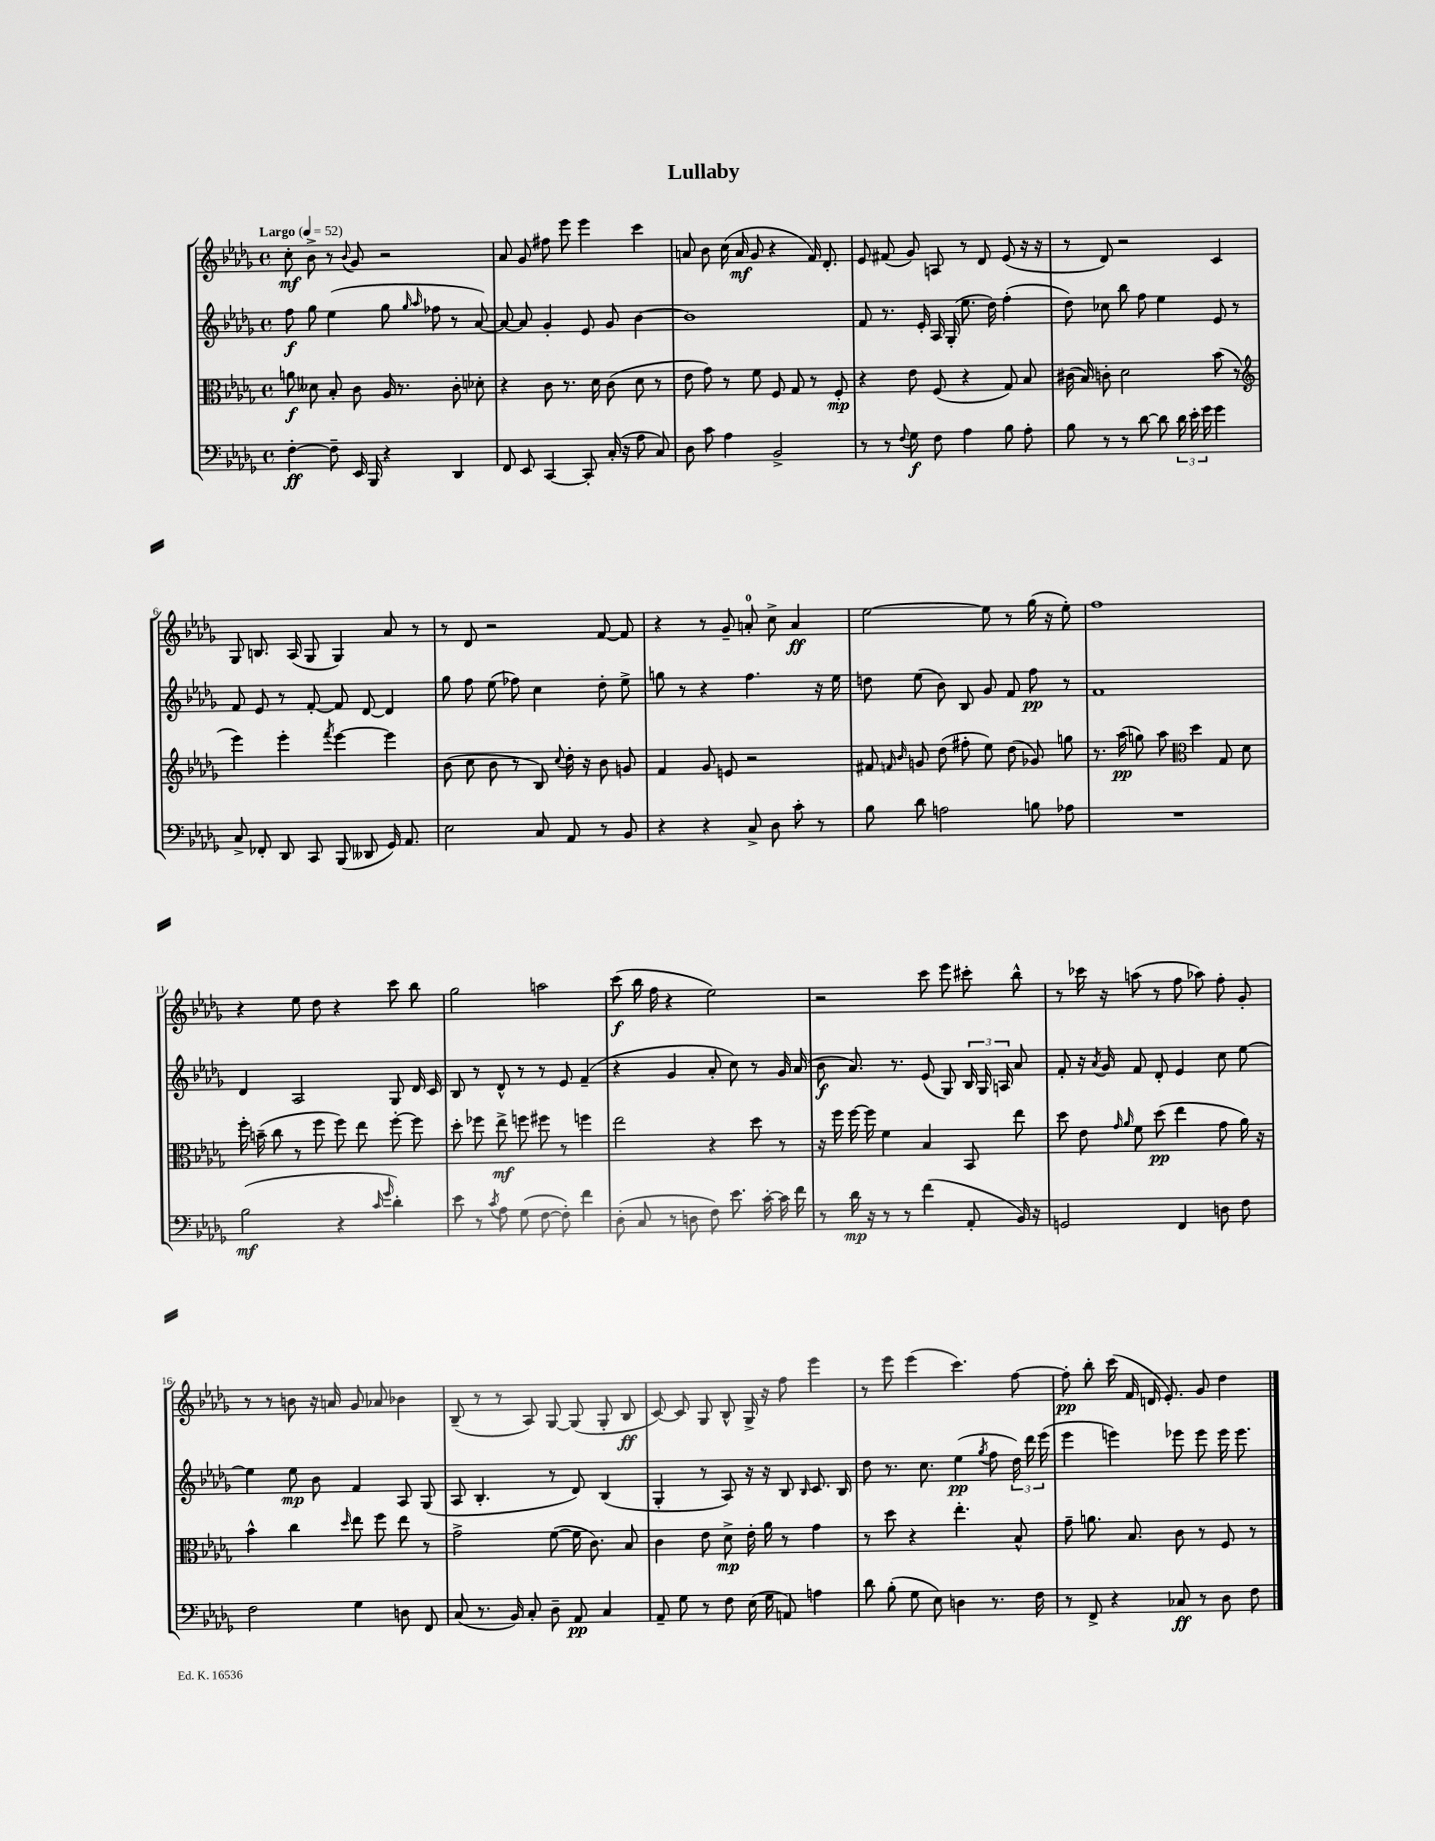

**kern	**kern	**kern	**kern
*staff4	*staff3	*staff2	*staff1
*clefF4	*clefC3	*clefG2	*clefG2
*k[b-e-a-d-g-]	*k[b-e-a-d-g-]	*k[b-e-a-d-g-]	*k[b-e-a-d-g-]
*M4/4	*M4/4	*M4/4	*M4/4
*met(c)	*met(c)	*met(c)	*met(c)
*MM52	*MM52	*MM52	*MM52
[4F'	8a	8ff	8cc'
.	8d--	8gg-	8b-^
8F~]	8B-'	(4ee-	8r
.	.	.	8qqb-
16EE-	8c	.	8g-
16BBB-	.	.	.
4r	16A-	8gg-	2r
.	8.r	.	.
.	.	16qqgg-	.
.	.	16qqaa-	.
.	.	8ff-	.
4DD-	8c'	8r	.
.	8d-'	[8a-)	.
=	=	=	=
8FF	4r	8a-_	8a-
8EE-	.	8a-]	8g-
[4CC	8c	4g-'	8ff#
.	8.r	.	8eee-
8CC']	.	8e-	4eee-
.	16d-	.	.
(16C'	(8c	8g-	.
16r	.	.	.
8A-	8d-	[4b-	4ccc
8C)	8r	.	.
=	=	=	=
8D-	8e-	1b-]	8a
8c	8g-)	.	8b-
4A-	8r	.	(16cc
.	.	.	16a
.	8f	.	8g-
2BB-^	8F	.	4r
.	8G-	.	.
.	8r	.	16f)
.	.	.	8.d-'
.	8F'	.	.
=	=	=	=
8r	4r	8f	8e-
8r	.	8.r	(8f#
8qqF	.	.	.
8G-	8e-	.	8g-)
.	.	16e-'	.
8F	(8F	16A-	8A
.	.	(16G-'	.
4A-	4r	8.ee-	8r
.	.	.	8d-
.	.	16dd-)	.
8B-	8G-)	(4ff'	(8e-
8A-'	8B-	.	16r
.	.	.	16r
=	=	=	=
8B-	(16c#	8dd-)	8r
.	16B-)	.	.
8r	8c'	8cc-	8d-)
8r	2d-	8bb-	2r
[8d-	.	8ff	.
8d-]	.	4ee-	.
24d-	.	.	.
24e-'	.	.	.
24g-	.	.	.
4g-	(8b-	8e-	4c
.	8r	8r	.
=	=	=	=
*	*clefG2	*	*
8C^	4eee-)	8f	8G-
8FF-'	.	8e-	8.B
8DD-	4eee-'	8r	.
.	.	.	(16A-
8CC	.	[8f'	8G-
.	8qfff	.	.
(8BBB-	[4eee-	8f]	4G-)
8DD--	.	[8d-	.
16GG-)	4eee-]	4d-]	8a-
8.AA-	.	.	.
.	.	.	8r
=	=	=	=
2E-	(8b-	8gg-	8r
.	8cc	8ff	8d-
.	8b-	(8ee-	2r
.	8r	8ff-)	.
8C	8B-)	4cc	.
.	8qqcc	.	.
8AA-	16dd-'	.	.
.	16r	.	.
8r	8b-	8dd-'	[8f
8BB-	8g	8ee-^	8f]
=	=	=	=
4r	4f	8gg	4r
.	.	8r	.
4r	8g-	4r	8r
.	8e	.	8g-~
8C^	2r	4.ff	8a'
8D-	.	.	8cc^
8c'	.	.	4a
8r	.	16r	.
.	.	16ee-	.
=	=	=	=
8B-	8f#	8dd	[2ee-
.	16qqf	.	.
.	16qqb-	.	.
8d-	8g	(8ee-	.
2A	(8dd-	8b-)	.
.	8ff#'	8B-	.
.	8ee-)	8g-	8ee-]
.	(8dd-	8f	8r
8B	8g-)	8ff	(16gg-
.	.	.	16r
8A-	8gg	8r	8ee-')
=	=	=	=
1r	8.r	1f	1ff
.	(16aa-	.	.
.	8gg)	.	.
.	8aa-	.	.
*	*clefC3	*	*
.	4dd-	.	.
.	8G-	.	.
.	8d-	.	.
=	=	=	=
(2B-	16ff'	4d-	4r
.	(16b~	.	.
.	8cc	.	.
.	8r	2A-	8ee-
.	8ff	.	8dd-
4r	8ff)	.	4r
.	8ee-	.	.
16qqc	.	.	.
16qqg-	.	.	.
4d-')	[8ff'	8G-	8ccc
.	8ff]	16d-	8bb-
.	.	16c	.
=	=	=	=
8e-	8dd-'	8B-	2gg-
8r	8ff-	8r	.
8qc	.	.	.
8A-	8ee-^	8d-^^	.
(8G-	8ff	8r	.
[8F	8ff#	8r	2aa
8F'])	8r	8e-	.
4f	4ff	(4f~	.
=	=	=	=
(8D-'	2ee-	4r	(8ccc
8C	.	.	16bb-
.	.	.	16ff
8r	.	4g-	4r
8D	.	.	.
8F)	4r	8a-'	2ee-)
8.e-	.	8cc)	.
.	8dd-	8r	.
[16c'	.	.	.
16c]	8r	16g-	.
16f	.	(16a-	.
=	=	=	=
8r	16r	8b-	2r
.	16ff	.	.
16d-	[16ff	8.a-)	.
16r	16ff]	.	.
8r	4f	.	.
.	.	8.r	.
8r	.	.	.
(4f	4B-	(8e-	8ccc
.	.	8G-)	8eee-
8AA-'	8BB-	24B-	8ccc#'
.	.	24G-	.
.	.	24A	.
16BB-)	8ee-	8a-	8bb-^^
16r	.	.	.
=	=	=	=
2GG	8dd-	8f'	8r
.	8e-	16r	16ccc-
.	.	8qa-	.
.	.	16g-	16r
.	16qqg-	.	.
.	16qqa-	.	.
.	8f	8f	(8aa
.	(8dd-	8d-'	8r
4FF	4ee-	4e-	8ff
.	.	.	8aa-)
8D	8g-	8cc	8ff'
8F	16a-)	[8ee-	8g-'
.	16r	.	.
=	=	=	=
2F	4b-^^	4ee-]	8r
.	.	.	8r
.	4cc	8ee-	8b
.	.	8b-	16r
.	.	.	16a
.	16qqdd-	.	.
4G-	8ee-	4f	8g-
.	8ff	.	8a-
8D	8ee-	8A-	4b-
8FF	8r	(8G-	.
=	=	=	=
(8C	2g-^	8A-	(8B-~
8.r	.	4.B-'	8r
.	.	.	8r
16BB-)	.	.	.
8C'	.	.	8A-)
8D-~	([8f	8r	[8G-
8AA-	16f]	8d-)	(8G-]
.	8.c)	.	.
4C	.	(4B-	8G-'
.	8B-	.	8B-
=	=	=	=
8AA-~	4c	4G-'	[8c)
8G-	.	.	8c]
8r	8e-	8r	8G-
8F	8d-^	8A-)	8B-^^
(16E-	16e-'	16r	16G-^
16G-	16a-	16r	16r
8AA)	8r	8B-	8ff
.	.	16qqB-	.
4A	4g-	8.c	4eee-
.	.	16B-	.
=	=	=	=
8d-	8r	8dd-	8r
(8B-'	8dd-	8.r	8eee-
8G-	4r	.	(4eee-
.	.	8.cc	.
8E-)	.	.	.
4D	4.ee-'	(4ee-	4.ccc)
.	.	8qgg-	.
8.r	.	8ff	.
.	8B-^^	24dd-)	[8ff
.	.	24ddd-	.
16F	.	.	.
.	.	(24eee-	.
=	=	=	=
8r	8g-~	4eee-	8ff']
8FF^	8.a	.	8bb-'
4r	.	4eee)	(16ccc
.	8.B-	.	16f
.	.	.	16d
.	.	.	8.e-')
8C-	8c	8eee-	.
8r	8r	8eee-	8g-
8D-	8F	16eee-	4dd-
.	.	8.eee-	.
8F	8r	.	.
==	==	==	==
*-	*-	*-	*-
